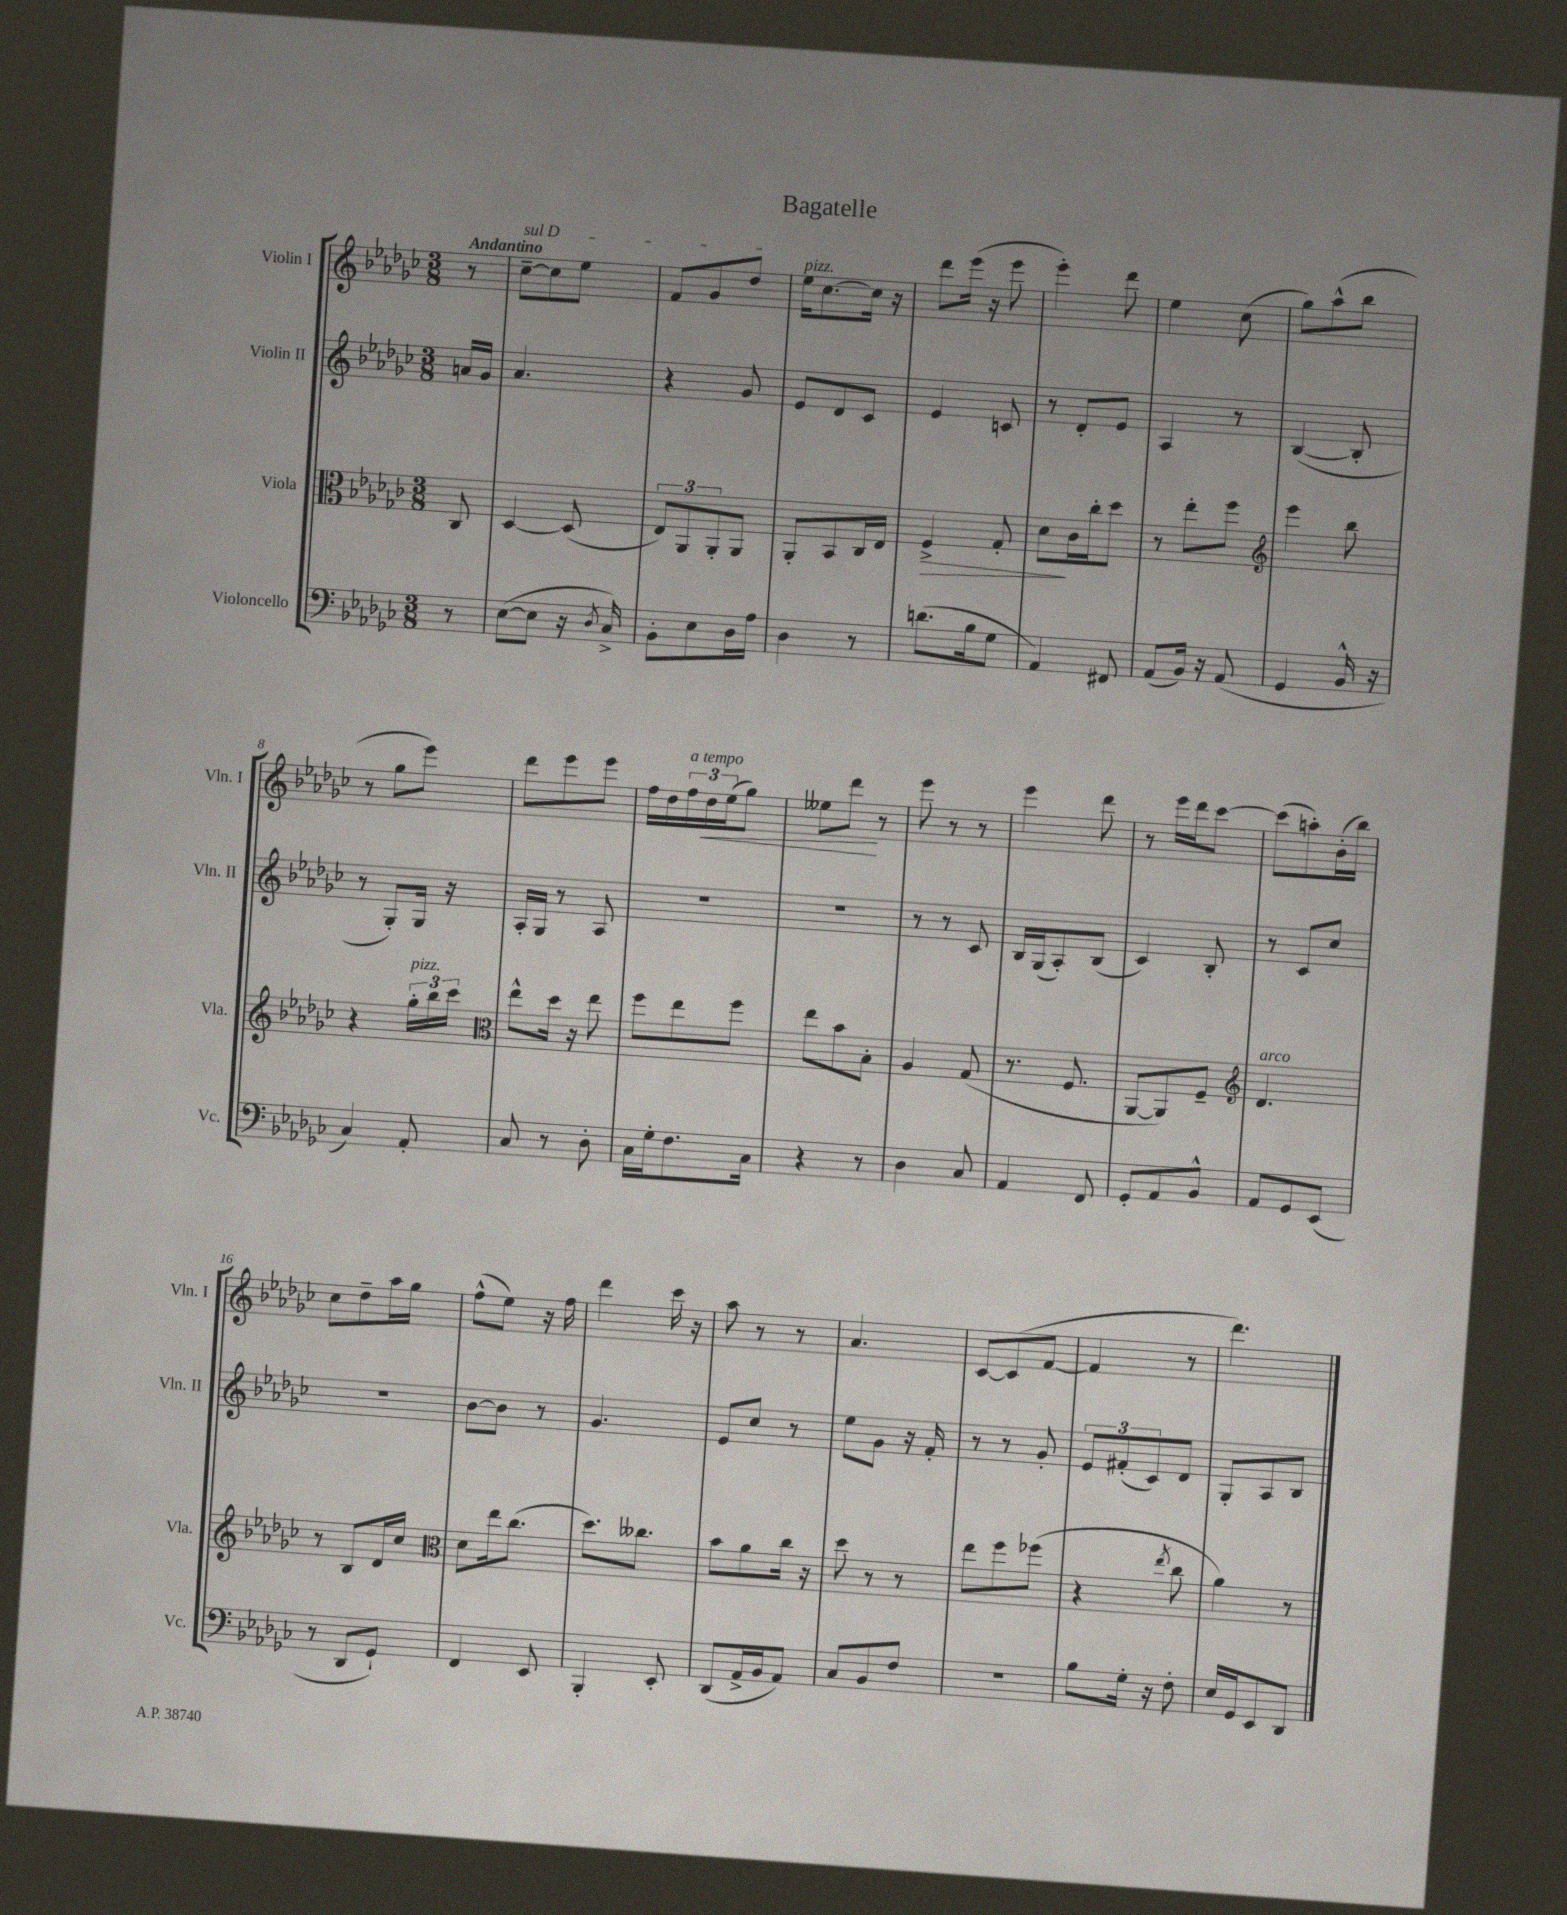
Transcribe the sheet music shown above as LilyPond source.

\header { title = "Bagatelle" }
<<
\new StaffGroup <<
\new Staff = "s0" \with { instrumentName = "Violin I" shortInstrumentName = "Vln. I" } {
    \clef treble \key ges \major \numericTimeSignature \time 3/8 \partial 8 \tempo "Andantino"
    r8 |
    \once \override TextSpanner.bound-details.left.text = \markup { \italic "sul D" } ces''8~--\startTextSpan ces''8 ees''8 |
    f'8 ges'8 des''8\stopTextSpan |
    ees''16^\markup { \italic "pizz." } ces''8.~ ces''16 r16 |
    des'''8 ees'''16( r16 ees'''8 |
    ees'''4-.) des'''8 |
    ees''4 ces''8( |
    ges''8) aes''8-^( bes''8 |
    r8 ges''8 ees'''8) |
    des'''8 ees'''8 ees'''8 |
    f''16 des''16 \tuplet 3/2 { f''16^\markup { \italic "a tempo" } des''16\< ees''16( } ges''8) |
    eeses''8 des'''8\! r8 |
    ees'''8 r8 r8 |
    ees'''4 des'''8 |
    r8 ees'''16 des'''16 ces'''8~ |
    ces'''8( a''8-.) bes'16-.( bes''16) |
    ces''8 des''8-- aes''16 ges''16 |
    f''8-^( ees''8) r16 f''16 |
    des'''4 ces'''16 r16 |
    aes''8 r8 r8 |
    aes'4. |
    ces'8~ ces'8( f'8~ |
    f'4 r8 |
    des'''4.) \bar "|." |
}
\new Staff = "s1" \with { instrumentName = "Violin II" shortInstrumentName = "Vln. II" } {
    \clef treble \key ges \major \numericTimeSignature \time 3/8 \partial 8
    a'16 ges'16 |
    aes'4. |
    r4 ges'8 |
    ees'8 des'8 ces'8 |
    ees'4 c'8 |
    r8 des'8-. ees'8 |
    aes4 r8 |
    bes4~( bes8-. |
    r8 ges8-.) ges16 r16 |
    aes16-. ges16 r8 aes8 |
    R4. |
    R4. |
    r8 r8 ces'8 |
    bes16 ges16( aes8-.) bes8( |
    ces'4) bes8-. |
    r8 ces'8 ces''8 |
    r4. |
    bes'8~ bes'8 r8 |
    ges'4. |
    ees'8 ces''8 r8 |
    ees''8 ges'8 r16 f'16-. |
    r8 r8 ges'8-. |
    \tuplet 3/2 { ees'8 fis'8-.( ces'8) } des'8 |
    ges8-. aes8 bes8 \bar "|." |
}
\new Staff = "s2" \with { instrumentName = "Viola" shortInstrumentName = "Vla." } {
    \clef alto \key ges \major \numericTimeSignature \time 3/8 \partial 8
    ces8 |
    des4~ des8( |
    \tuplet 3/2 { ees8) aes,8 aes,8-. } aes,8 |
    aes,8-. bes,8 ces16 ees16 |
    f4->\> ges8-. |
    des'8\! ces'16 ces''16-. des''8 |
    r8 ees''8-. f''8 |
    \clef treble ees'''4 bes''8 |
    r4 \tuplet 3/2 { ges''16-.^\markup { \italic "pizz." } bes''16 ces'''16 } |
    \clef alto ees''8-^ des''16 r16 ees''8 |
    f''8 ees''8 f''8 |
    ees''8 bes'8 bes8-. |
    aes4 ges8( |
    r8. f8. |
    aes,8~ aes,8) f8-- |
    \clef treble des'4.^\markup { \italic "arco" } |
    r8 bes8 des'16 ces''16 |
    \clef alto des'8 ees''16 ces''8.( |
    des''8.) ceses''8. |
    bes'8 aes'8 ces''16 r16 |
    des''8 r8 r8 |
    ees''8 f''8 fes''8( |
    r4 \acciaccatura { ees''8 } ces''8 |
    aes'4) r8 \bar "|." |
}
\new Staff = "s3" \with { instrumentName = "Violoncello" shortInstrumentName = "Vc." } {
    \clef bass \key ges \major \numericTimeSignature \time 3/8 \partial 8
    r8 |
    ees8~( ees8 r16 \acciaccatura { des8 } ces16->) |
    bes,8-. ees8 des16 aes16 |
    des4 r8 |
    d'8.( bes16 ges8 |
    aes,4) fis,8 |
    aes,8( bes,16) r16 aes,8( |
    ges,4 bes,16-^ r16 |
    ces4) aes,8-. |
    ces8 r8 des8-. |
    ces16 ges16-. f8. ces16 |
    r4 r8 |
    des4 ces8 |
    aes,4 f,8 |
    ges,8-. aes,8 bes,8-^ |
    aes,8 ges,8 ees,8( |
    r8 des,8 ges,8-!) |
    f,4 ees,8 |
    bes,,4-. ees,8-. |
    des,8( aes,16-> bes,16 aes,8) |
    ces8 bes,8 f8 |
    R4. |
    bes8 ges16-. r16 f8-. |
    ees16 ges,16 ees,8 des,8 \bar "|." |
}
>>
>>
